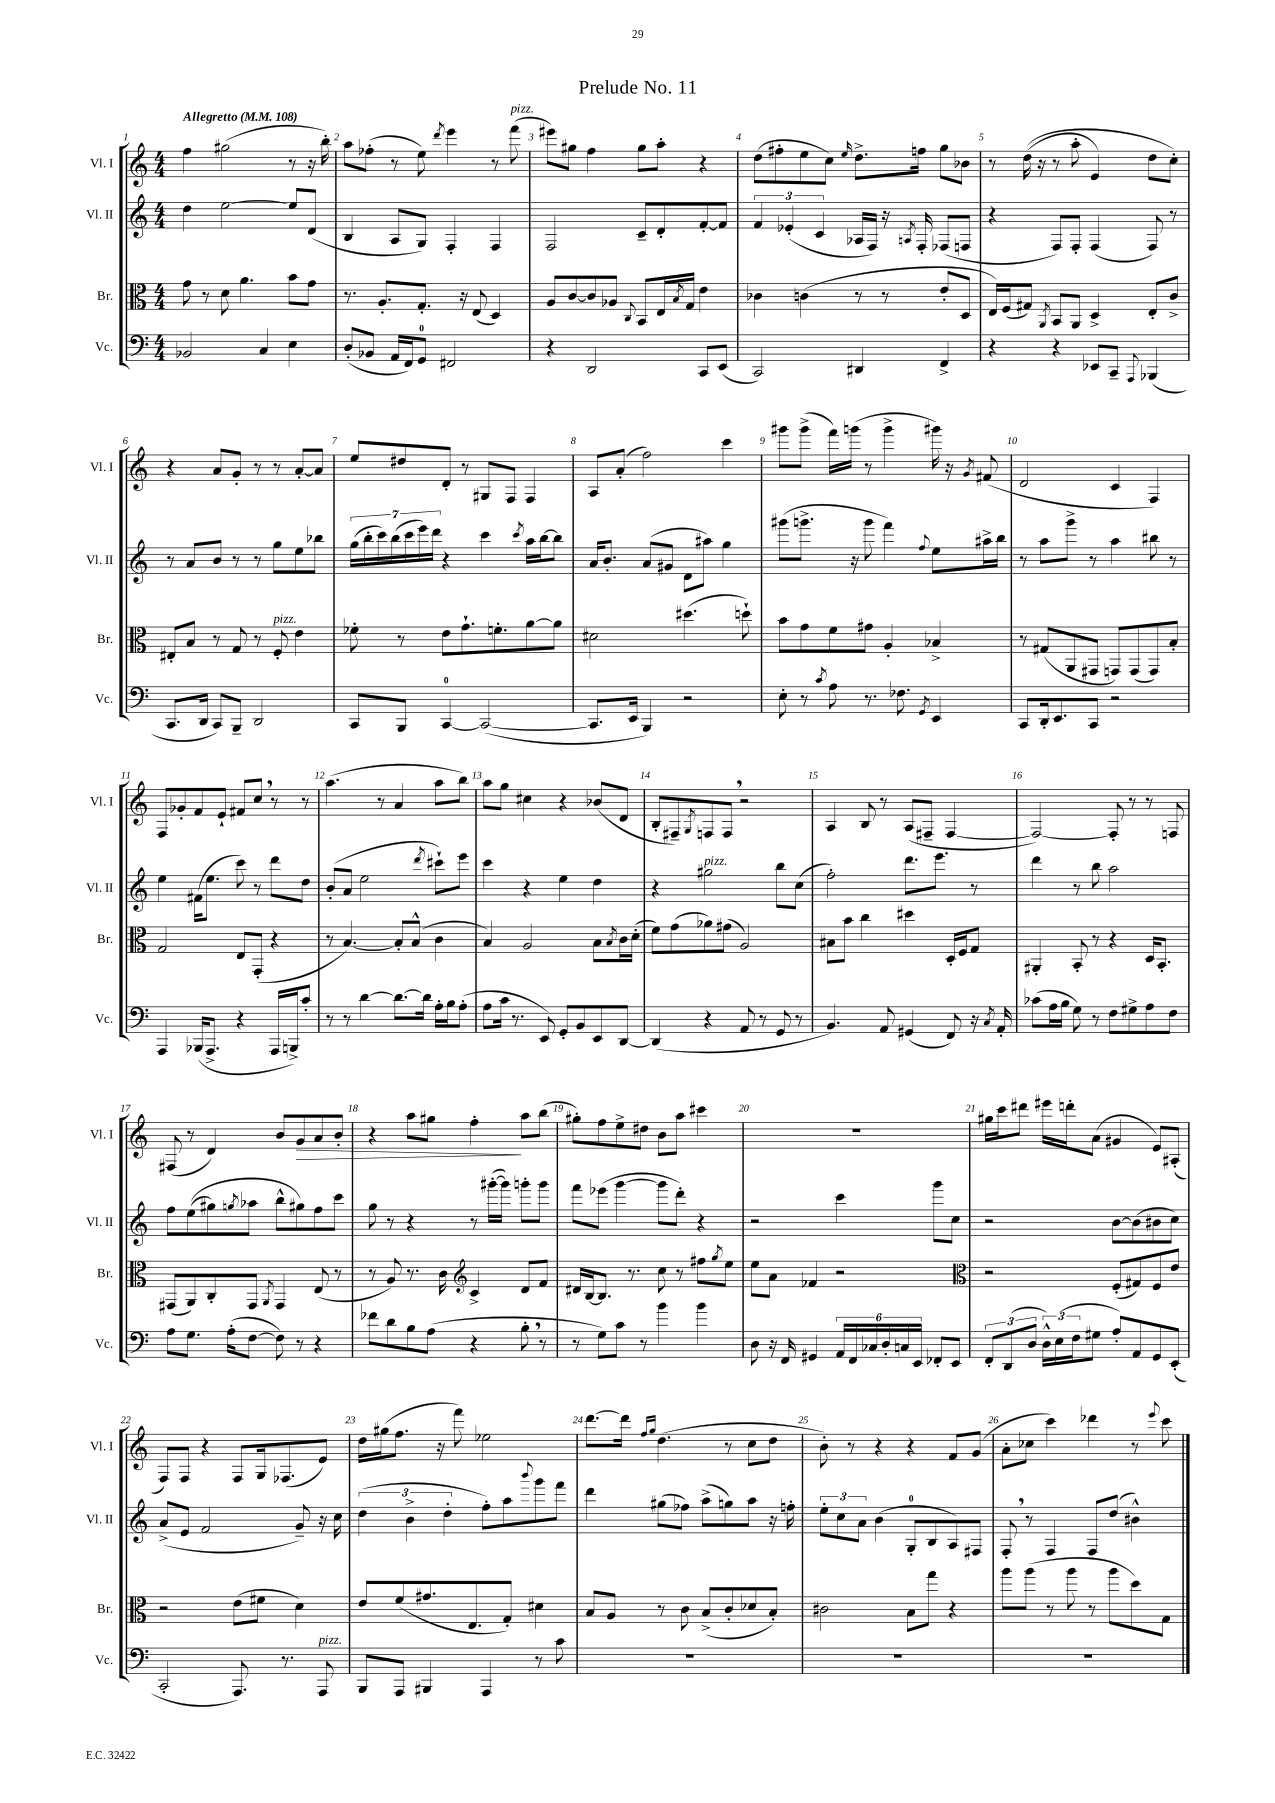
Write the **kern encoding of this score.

**kern	**kern	**kern	**kern	**dynam
*part4	*part3	*part2	*part1	*part1
*staff4	*staff3	*staff2	*staff1	*staff1
*I"Vc.	*I"Br.	*I"Vl. II	*I"Vl. I	*
*I'Vc.	*I'Br.	*I'Vl. II	*I'Vl. I	*
*clefF4	*clefC3	*clefG2	*clefG2	*
*k[]	*k[]	*k[]	*k[]	*
*M4/4	*M4/4	*M4/4	*M4/4	*
*MM108	*MM108	*MM108	*MM108	*
=1	=1	=1	=1	=1
!	!	!	!LO:TX:a:B:t=Allegretto	!
2BB-X/	8g\	4dd\	4ff\	.
.	8r	.	.	.
.	8d\	[2ee\	(2gg#X\	.
.	4.a\	.	.	.
4C/	.	.	.	.
4E\	8b\L	8ee/L]	8r	.
.	8g\J	(8d/J	16r	.
.	.	.	16bb'\)	.
=2	=2	=2	=2	=2
(8D'/L	8.r	4B/	8aa\L	.
8BB-X/J	.	.	(8ff-X'\J	.
.	8.A'/L	.	.	.
16AA/LL	.	8A/L	8r	.
16FF/J)	.	.	.	.
8GG/J	8.G'/J	8G/J)	8ee\)	.
.	.	.	8qddd/	.
2FF#X/	.	4F'/	4eee\	.
.	16r	.	.	.
.	(8E/	.	.	.
.	4D/)	4F/	8r	.
!	!	!	!LO:TX:a:i:t=pizz.	!
.	.	.	(8fff\	.
=3	=3	=3	=3	=3
4r	8A/L	2F/	8eee#X\L)	.
.	[8c/	.	8gg#X\J	.
2DD/	8c/]	.	4ff\	.
.	8A-X/J	.	.	.
.	8qqC/	.	.	.
.	8BB/L	8c~/L	8gg#\L	.
.	16E/L	8d'/	8aa'\J	.
.	8qB/	.	.	.
.	16G/JJ	.	.	.
8CC/L	4e\	[8f'/	4r	.
(8EE/J	.	8f/J]	.	.
=4	=4	=4	=4	=4
2CC/)	4c-X\	6f/	(8dd\L	.
.	.	.	8ff#X'\	.
.	.	(6e-X'/	.	.
.	(4cn\	.	8ee\	.
.	.	6c/	.	.
.	.	.	8cc\J)	.
.	.	.	16qqee/	.
4DD#X/	8r	16A-X/LL	8.dd^\L	.
.	.	16F/JJ)	.	.
.	8r	16r	.	.
.	.	8qAn/	.	.
.	.	16F'/	16ffn\Jk	.
4FF^/	8e'/L	(8F-X/L	8gg\L	.
.	8D/J	8Fn/J	8b-X\J	.
=5	=5	=5	=5	=5
4r	16E/LL)	4r	8r	.
.	(16F/J	.	.	.
.	8G#X/J)	.	((16dd\	.
.	.	.	16r	.
.	8qAA/	.	.	.
4r	8BB/L	8F/L)	8r	.
.	8AA/J	8F'/J	8aa'\	.
8EE-X/L	4D^/	(4F/	4e/)	.
8CC~/J	.	.	.	.
8qqAAA/	.	.	.	.
(4BBB-X/	8E'/L	8F/)	8dd\L	.
.	8c^/J	8r	8cc'\J)	.
!!LO:LB:g=z
=6	=6	=6	=6	=6
8.CC/L	8E#X'/L	8r	4r	.
.	8B/J	8a/L	.	.
16DD/Jk	.	.	.	.
8CC/L)	8r	8b/J	8a/L	.
8BBB~/J	8G/	8r	8g'/J	.
2DD/	8r	8r	8r	.
!	!LO:TX:a:i:t=pizz.	!	!	!
.	8F'/	8gg\L	8r	.
.	4e\	8ee\	[8a'/L	.
.	.	8bb-X\J	8a/J]	.
=7	=7	=7	=7	=7
8CC/L	8f-X'\	(28gg\LL	8ee/L	.
.	.	28bb'\	.	.
.	.	28ccc\)	.	.
.	.	(28bb\	.	.
8BBB/J	8r	.	8dd#X/	.
.	.	28ccc\	.	.
.	.	28eee\)	.	.
.	.	28ddd\JJ	.	.
[4CC/	8e\L	4r	8d'/J	.
.	8.g`\	.	8r	.
(2CC/_	.	4ccc\	8G#X/L	.
.	8.fn'\	.	.	.
.	.	.	8F/J	.
.	.	8qccc/	.	.
.	[8a\	16aa\LL	4F/	.
.	.	[16bb\J	.	.
.	8a\J]	8bb\J]	.	.
=8	=8	=8	=8	=8
8.CC/L]	2d#X\	16a/KL	8A/L	.
.	.	8.b'/J	.	.
.	.	.	(8a'/J	.
16EE/Jk	.	.	.	.
4BBB/)	.	(8a/L	2ff\)	.
.	.	8g#X/J	.	.
2r	(4.dd#X\	8d\L	.	.
.	.	8aa#X\J)	.	.
.	.	4gg\	4ccc\	.
.	8ddn`\)	.	.	.
=9	=9	=9	=9	=9
8E'\	8b\L	(8ggg#X\L	8ggg#X\L	.
8r	8g\	8.gggn^\J	(8ggg#^\J	.
8qc/	.	.	.	.
8A\	8f\	.	16fff\LL)	.
.	.	16r	(16gggn\JJ	.
8.r	8g#X\J	8ggg\	8r	.
.	4A'/	4fff\)	4ggg^\	.
8.F-X\	.	.	.	.
8qGG/	.	8qqff/	.	.
4EE/	4B-X^/	8ee\L	16ggg#X\)	.
.	.	.	16r	.
.	.	.	8qg/	.
.	.	16aa#X^\L	(8f#X/	.
.	.	16bb\JJ	.	.
=10	=10	=10	=10	=10
8CC/L	8r	8r	2d/	.
16DD'/k	(8G#X/L	8aa\L	.	.
8.EE/	.	.	.	.
.	8AA/	8ggg^\J	.	.
8CC/J	8GG#X/J	8r	.	.
2r	8GGn/L)	4aa\	4c/	.
.	(8GG/	.	.	.
.	8GG/)	8bb#X\	4F/)	.
.	8B'/J	8r	.	.
!!LO:LB:g=z
=11	=11	=11	=11	=11
4AAA/	2G/	4ee\	8F/L	.
.	.	.	8g-X'/	.
(16BBB-X/KL	.	(16f#X\KL	8f/	.
8.AAA^/J	.	8.ee\J	.	.
.	.	.	8e`/J	.
4r	8E/L	8ccc\)	8f#X/L	.
.	(8GG'/J	8r	8cc,/J	.
16AAA/LL	4r	8ddd\L	8r	.
16BBBn^/J)	.	.	.	.
8c'/J	.	8dd\J	8r	.
=12	=12	=12	=12	=12
8r	8r	(8b'/L	(4.aa\	.
8r	[4.B/)	8a/J	.	.
[4d\	.	2ee\	.	.
.	.	.	8r	.
8.d\L_	8B'/L]	.	4a/	.
.	(8B^^/J	.	.	.
16d\Jk]	.	.	.	.
.	.	8qddd/	.	.
16A'\LL	4c\	8ccc#X`\L)	8aa\L	.
16B\J	.	.	.	.
(8A'\J	.	8eee\J	8bb\J)	.
=13	=13	=13	=13	=13
8A\L	4B/)	4ccc\	8aa\L	.
16c\Jk	.	.	8gg\J	.
8.r	.	.	.	.
.	2A/	4r	4cc#X\	.
8EE/)	.	.	.	.
8GG'/L	.	4ee\	4r	.
8BB/	.	.	.	.
8EE/	8B\L	4dd\	(8b-X/L	.
.	8qB/	.	.	.
[8DD/J	16c\L	.	8d/J	.
.	(16d'\JJ	.	.	.
=14	=14	=14	=14	=14
(4DD/]	8f\L)	4r	8B'/L	.
.	(8g\	.	8F#X~/)	.
.	.	.	8qG/	.
!	!	!LO:TX:a:i:t=pizz.	!	!
4r	8a-X\)	2gg#X\	8Fn/	.
.	(8g#X\J	.	8F,/J	.
8AA/	2A/)	.	2r	.
8r	.	.	.	.
8GG/	.	8bb\L	.	.
8r	.	(8cc\J	.	.
=15	=15	=15	=15	=15
4.BB/)	8B#X\L	2ff'\)	4A/	.
.	8b\J	.	.	.
.	4cc\	.	8B/	.
8AA/	.	.	8r	.
(4GG#X/	4dd#X\	8.ddd\L	(8A/L	.
.	.	.	8F#X~/J	.
.	.	8.eee\J	.	.
8FF/)	16D'/LL	.	[4F#/	.
.	16F/J	.	.	.
16r	8G/J	8r	.	.
8qC/	.	.	.	.
16AA'/	.	.	.	.
=16	=16	=16	=16	=16
(8c-X\L	4AA#X'/	4ddd\	2F#/_)	.
16A\L	.	.	.	.
16B\JJ	.	.	.	.
8G\)	8BB'/	8r	.	.
8r	8r	8bb\	.	.
8F\L	4r	2aa\	8F#'/]	.
8G#X^\	.	.	8r	.
8A\	16D/KL	.	8r	.
.	8.BB'/J	.	.	.
8F\J	.	.	8Fn/	.
!!LO:LB:g=z
=17	=17	=17	=17	=17
8A\L	(8GG#X/L	8ff\L	(8F#X/	.
8.G\J	8AA/)	((8ee\	8r	.
.	8C'/	8gg#X\)	4d/)	.
(16A'\KL	.	.	.	.
.	.	8qggn/	.	.
[8F\J	8GG#/J	8aa-X\J	.	.
.	8qAA/	.	.	.
8F\])	4GG#/	8bb^^\L	8b/L	.
!	!	!	!	!LO:HP:b
8r	.	8gg#X\)	8g/	>
4r	(8E/	8ff\	8a/	.
.	8r	8ccc\J	8b'/J	.
=18	=18	=18	=18	=18
8f-X\L	8r	8gg\	4r	.
8d\	8A/)	8r	.	.
8B\	8.r	4r	8aa\L	.
(8A\J	.	.	8gg#X\J	.
.	16c\	.	.	.
*	*clefG2	*	*	*
4r	4c^/	8r	4ff'\	.
.	.	([16ggg#X'\LL	.	.
.	.	16ggg#\JJ])	.	.
8B',\	8d/L	8gggn'\L	8aa\L	]
8r	8f/J	8ggg\J	(8bb\J	.
=19	=19	=19	=19	=19
8r	16d#X/LL	8fff\L	8gg#X'\L)	.
.	[16B/J	.	.	.
8G\L)	8.B/J]	(8eee-X\J	8ff\	.
8c\J	.	[4ggg\	8ee^\	.
.	8.r	.	.	.
8r	.	.	8dd#X\J	.
4b\	8cc\	8ggg\L]	8b\L	.
.	8r	8ddd'\J)	8aa\J	.
4b\	8ff#X\L	4r	4ccc#X\	.
.	8qgg/	.	.	.
.	8ee\J	.	.	.
=20	=20	=20	=20	=20
8D\	8ee\L	2r	1r	.
16r	8a\J	.	.	.
16FF/	.	.	.	.
4GG#X/	4f-X/	.	.	.
24AA/LL	2r	4ccc\	.	.
24FF/	.	.	.	.
24C-X/	.	.	.	.
24D'/	.	.	.	.
24Cn/	.	.	.	.
24EE/JJ	.	.	.	.
8FF-X'/L	.	8ggg\L	.	.
8EE/J	.	8cc\J	.	.
=21	=21	=21	=21	=21
*	*clefC3	*	*	*
12FF'/L	2r	2r	16gg#X\LL	.
.	.	.	16ccc\J	.
(12DD/	.	.	.	.
.	.	.	8ddd#X\J	.
12D/J	.	.	.	.
24D^^\LL)	.	.	16eee#X\LL	.
(24E\	.	.	.	.
.	.	.	16dddn'\J	.
24F\J	.	.	.	.
8G#X\J	.	.	(8a\J	.
8A'/L)	(8F'/L	[8b\L	4g#X/	.
8AA/	8G#X/)	(8b\]	.	.
8GG/	8F/	8b#X\	8e/L)	.
(8EE'/J	8e/J	8cc\J)	(8A#X'/J	.
!!LO:LB:g=z
=22	=22	=22	=22	=22
2CC'/	2r	(8a^/L	8F/L)	.
.	.	8e/J	8F/J	.
.	.	2f/	4r	.
8.AAA/)	(8e\L	.	8F/L	.
.	8f#X\J	.	16G/k	.
8.r	.	.	(8.F-X/	.
.	4d\)	8g~/)	.	.
!LO:TX:a:i:t=pizz.	!	!	!	!
8AAA/	.	16r	8e/J)	.
.	.	16cc\	.	.
=23	=23	=23	=23	=23
8BBB/L	8e/L	(6dd\	16dd\LL	.
.	.	.	(16gg#X\J	.
8AAA/J	(8f/	.	8.ff\J	.
.	.	6b^\	.	.
4BBB#X/	8.g#X/	.	.	.
.	.	.	16r	.
.	.	6dd'\	.	.
.	.	.	8fff\)	.
.	8.E/	.	.	.
4AAA/	.	8ff'\L)	2ee-X\	.
.	8G'/J)	8aa\	.	.
.	.	8qqbbb/	.	.
8r	4d#X\	8ggg\	.	.
8c\	.	8fff\J	.	.
=24	=24	=24	=24	=24
1r	8B/L	4ddd\	[8.ddd\L	.
.	8A/J	.	.	.
.	.	.	16ddd\Jk]	.
.	.	.	16qqff/LL	.
.	.	.	16qqgg/JJ	.
.	8r	(8gg#X\L	(4.dd\	.
.	8c\	8ff-X\J)	.	.
.	(8B^/L	(8aa^\L	.	.
.	8c'/	8ggn\)	8r	.
.	8d-X/	8aa\J	8cc\L	.
.	8B'/J)	16r	8dd\J	.
.	.	16ffn'\	.	.
=25	=25	=25	=25	=25
1r	2c#X\	12ee'\L	8b'\)	.
.	.	12cc\	.	.
.	.	.	8r	.
.	.	12a\J	.	.
.	.	(4b\	4r	.
.	8B\L	8G'/L	4r	.
.	8gg\J	8B/	.	.
.	4r	8A/)	8f/L	.
.	.	8F#X/J	(8g/J	.
=26	=26	=26	=26	=26
1r	8aa\L	8F',/	8a'\L	.
.	(8aa\J	8r	8cc-X\J	.
.	8r	4F/	4ccc\)	.
.	8aa\	.	.	.
.	8r	8F/L	4ddd-X\	.
.	8aa\L	(8dd/J	.	.
.	8dd\)	4b#X^^\)	8r	.
.	.	.	8qqeee/	.
.	8G\J	.	8ccc\	.
==	==	==	==	==
*-	*-	*-	*-	*-
